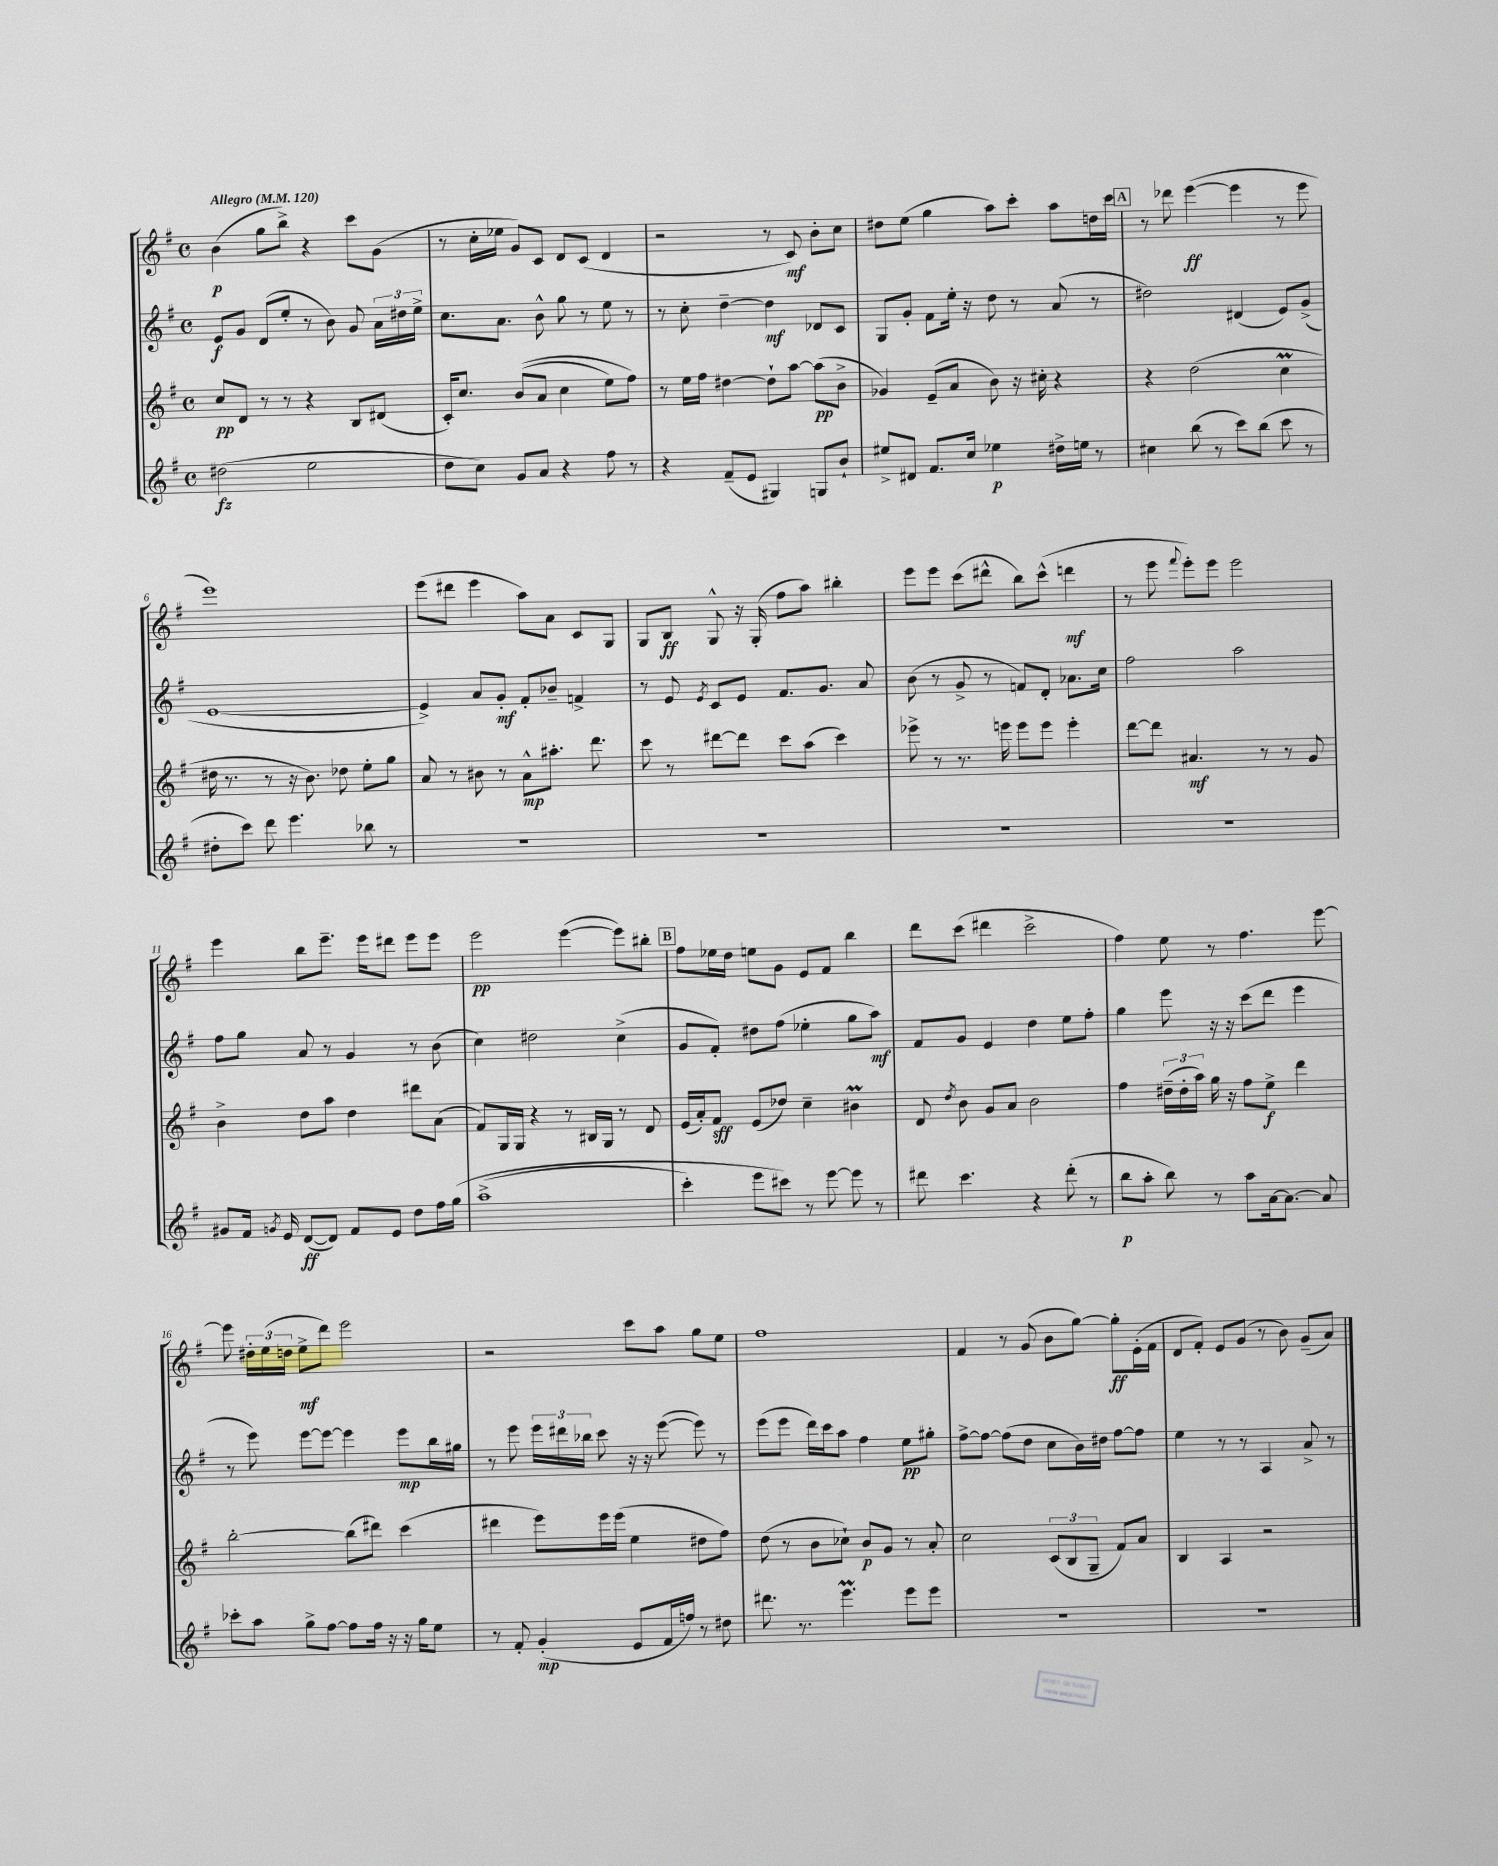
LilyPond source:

<<
\new StaffGroup <<
\new Staff = "s0" {
    \clef treble \key g \major \defaultTimeSignature \time 4/4 \tempo "Allegro" 4 = 120
    \autoBeamOff b'4\p( g''8[ b''8]->) r4 c'''8[ g'8]( |
    r8 c''16[-. ees''16] g'8[) c'8] d'8[ c'8]( d'4 |
    r2 r8 c'8\mf) b'8[-. c''8] |
    dis''8[ e''8]( g''4 a''8[) c'''8]-. a''8[ d''16 c'''16] |
    \mark \markup { \box "A" } r8 des'''8 e'''4~\ff( e'''4 r8 e'''8 |
    e'''1) |
    e'''8[( dis'''8] e'''4 a''8[) a'8] c'8[ g8] |
    g8[ b8]\ff g8-^ r16 g16-.( fis''8[ a''8]) bis''4-. |
    e'''8[ e'''8] c'''8[( dis'''8]-^ b''8[) c'''8]-^( d'''4\mf |
    r8 e'''8 \appoggiatura { fis'''8 } e'''8[-.) e'''8] e'''2 |
    e'''4 b''8[ e'''8.]-- e'''16[ dis'''8] e'''8[ e'''8] |
    e'''2\pp e'''4~( e'''8[) bis''8]-. |
    \mark \markup { \box "B" } fis''8[ ees''16 d''16] e''8[ g'8] e'8[ fis'8] b''4 |
    d'''8[ c'''8]( dis'''4 c'''2-> |
    fis''4) e''8 r8 fis''4. e'''8~ |
    e'''8 \tuplet 3/2 { dis''16[-. e''16( d''16] } e''8[->\mf d'''8]) e'''2 |
    r2 c'''8[ a''8] g''8[ e''8] |
    fis''1 |
    fis'4 r8 g'8( b'8[ g''8]~) g''8[-.\ff e'16-.( fis'16] |
    d'8[ fis'8]-.) e'8[ g'8]( r8 b'8) g'8[--( a'8]) \bar "|." |
}
\new Staff = "s1" {
    \clef treble \key g \major \defaultTimeSignature \time 4/4
    \autoBeamOff e'8[\f g'8] d'8[( e''8]-. r8 b'8) g'8 \tuplet 3/2 { a'16[ dis''16 e''16]-> } |
    c''8.[ a'8.] b'8-^ g''8 r8 e''8 r8 |
    r8 c''8-. d''4~-- d''4\mf des'8[ c'8] |
    g8[ g'8]-. fis'8[ e''16]-. r16 d''8 r8 a'8( r8 |
    \mark \markup { \box "A" } dis''2) dis'4( e'8[) g'8]->( |
    e'1~ |
    e'4->) a'8[ g'8]-.\mf fis'8[-. bes'8]-- f'4-> |
    r8 e'8 \acciaccatura { e'8 } c'8[ e'8] fis'8.[ g'8.] a'8 |
    b'8( r8 g'8-> r8 f'8[) d'8]-. aes'8.[ c''16] |
    fis''2 a''2 |
    fis''8[ g''8] a'8 r8 g'4 r8 b'8( |
    c''4) dis''2 c''4->( |
    \mark \markup { \box "B" } g'8[ fis'8]-.) dis''8[ fis''8]( ees''4-. g''8[ a''8]\mf) |
    fis'8[ g'8] e'4 d''4 e''8[ fis''8]-. |
    g''4 e'''8 r16 r16 c'''8[( d'''8] e'''4 |
    r8 e'''8) e'''8[~ e'''8]~ e'''4 e'''8[\mp b''16 gis''16] |
    r8 e'''8 \tuplet 3/2 { e'''16[ dis'''16 bes''16] } c'''8 r16 r16 e'''8~( e'''8) r8 |
    e'''8[( e'''8] d'''16[) c'''16 a''8] fis''4 e''8[\pp gis''8]-. |
    fis''8[~-> fis''8]~ fis''8[( d''8] c''8[ b'16) dis''16] fis''8[~ fis''8] |
    e''4 r8 r8 a4 a'8-> r8 \bar "|." |
}
\new Staff = "s2" {
    \clef treble \key g \major \defaultTimeSignature \time 4/4
    \autoBeamOff c''8[\pp d'8] r8 r8 r4 b8[ dis'8]( |
    c'16[-.) c''8.] b'8[(\( a'8] c''4 e''8[) fis''8]\) |
    r8 e''16[ fis''16] dis''4~ dis''8[-! a''8]~ a''8[\pp( b'8]-> |
    ges'4) e'8[--( a'8] b'8) r16 cis''16-. r4 |
    \mark \markup { \box "A" } r4 d''2( c''4\prall |
    dis''16 r8. r8 r16 b'8.) des''8 e''8[-. g''8] |
    a'8 r8 bis'8 r8 a'8[-^\mp ais''8.]-. d'''8. |
    c'''8 r8 dis'''8[~ dis'''8] c'''8[ a''8]( c'''4) |
    ees'''8-> r8 r8. e'''16 e'''8[ e'''8] e'''4-. |
    d'''8[~ d'''8] ais'4.\mf r8 r8 g'8 |
    b'4-> d''8[ a''8] d''4 dis'''8[ a'8]( |
    fis'8[) g16 g16] r4 r8 bis16[ g16] r8 d'8 |
    \mark \markup { \box "B" } e'16[( a'16-.) fis'8]\sff e'8[( des''8]) c''4-- bis'4\prall |
    d'8 \acciaccatura { d''8 } b'8 g'8[ a'8] b'2 |
    fis''4 \tuplet 3/2 { dis''16[--( dis''16-. a''16]) } g''16 r16 fis''8[ e''8]->\f d'''4 |
    b''2~-. b''8[( dis'''8]) c'''4( |
    dis'''4 e'''8[) e'''16 e'''16]( e''4 dis''8[ fis''8]) |
    d''8( r8 b'8[ ces''8]-!) b'8[\p g'8] r8 a'8-. |
    c''2 \tuplet 3/2 { c'8[( b8 g8]-- } fis'8[) a'8] |
    b4 a4 r2 \bar "|." |
}
\new Staff = "s3" {
    \clef treble \key g \major \defaultTimeSignature \time 4/4
    \autoBeamOff dis''2\fz( e''2 |
    d''8[ c''8]) g'8[ a'8] r4 fis''8 r8 |
    r4 fis'8[--( e'8] gis4) g8[ b'8]-! |
    eis''8[-> dis'8] fis'8.[ c''16] ees''4\p dis''16[-> e''16] r8 |
    \mark \markup { \box "A" } cis''4 b''8( r8 c'''8[) b''8]( c'''8 r8 |
    dis''8[-. c'''8]) d'''8 e'''4. bes''8 r8 |
    R1 |
    R1 |
    R1 |
    R1 |
    gis'8[ fis'16] \acciaccatura { g'8 } e'16 d'8[~\ff( d'8]) fis'8[ e'8] d''8[ fis''16 g''16]\( |
    a''1->( |
    \mark \markup { \box "B" } c'''4-.) e'''8[ cis'''8]\) r8 e'''8~ e'''8 r8 |
    dis'''8 c'''4. r4 dis'''8-.( r8 |
    b''8[\p a''8]-. b''8) r8 a''8[ a'16~ a'8.]~ a'8 |
    ces'''8[-. a''8] g''8[-> fis''8]~ fis''8[ fis''16] r16 r16 g''16[ e''8] |
    r8 fis'8-. g'4-.\mp( e'8[ fis'16 f''16]) r8 dis''8 |
    dis'''8. r8. e'''4.\prall e'''8[ e'''8] |
    R1 |
    R1 \bar "|." |
}
>>
>>
